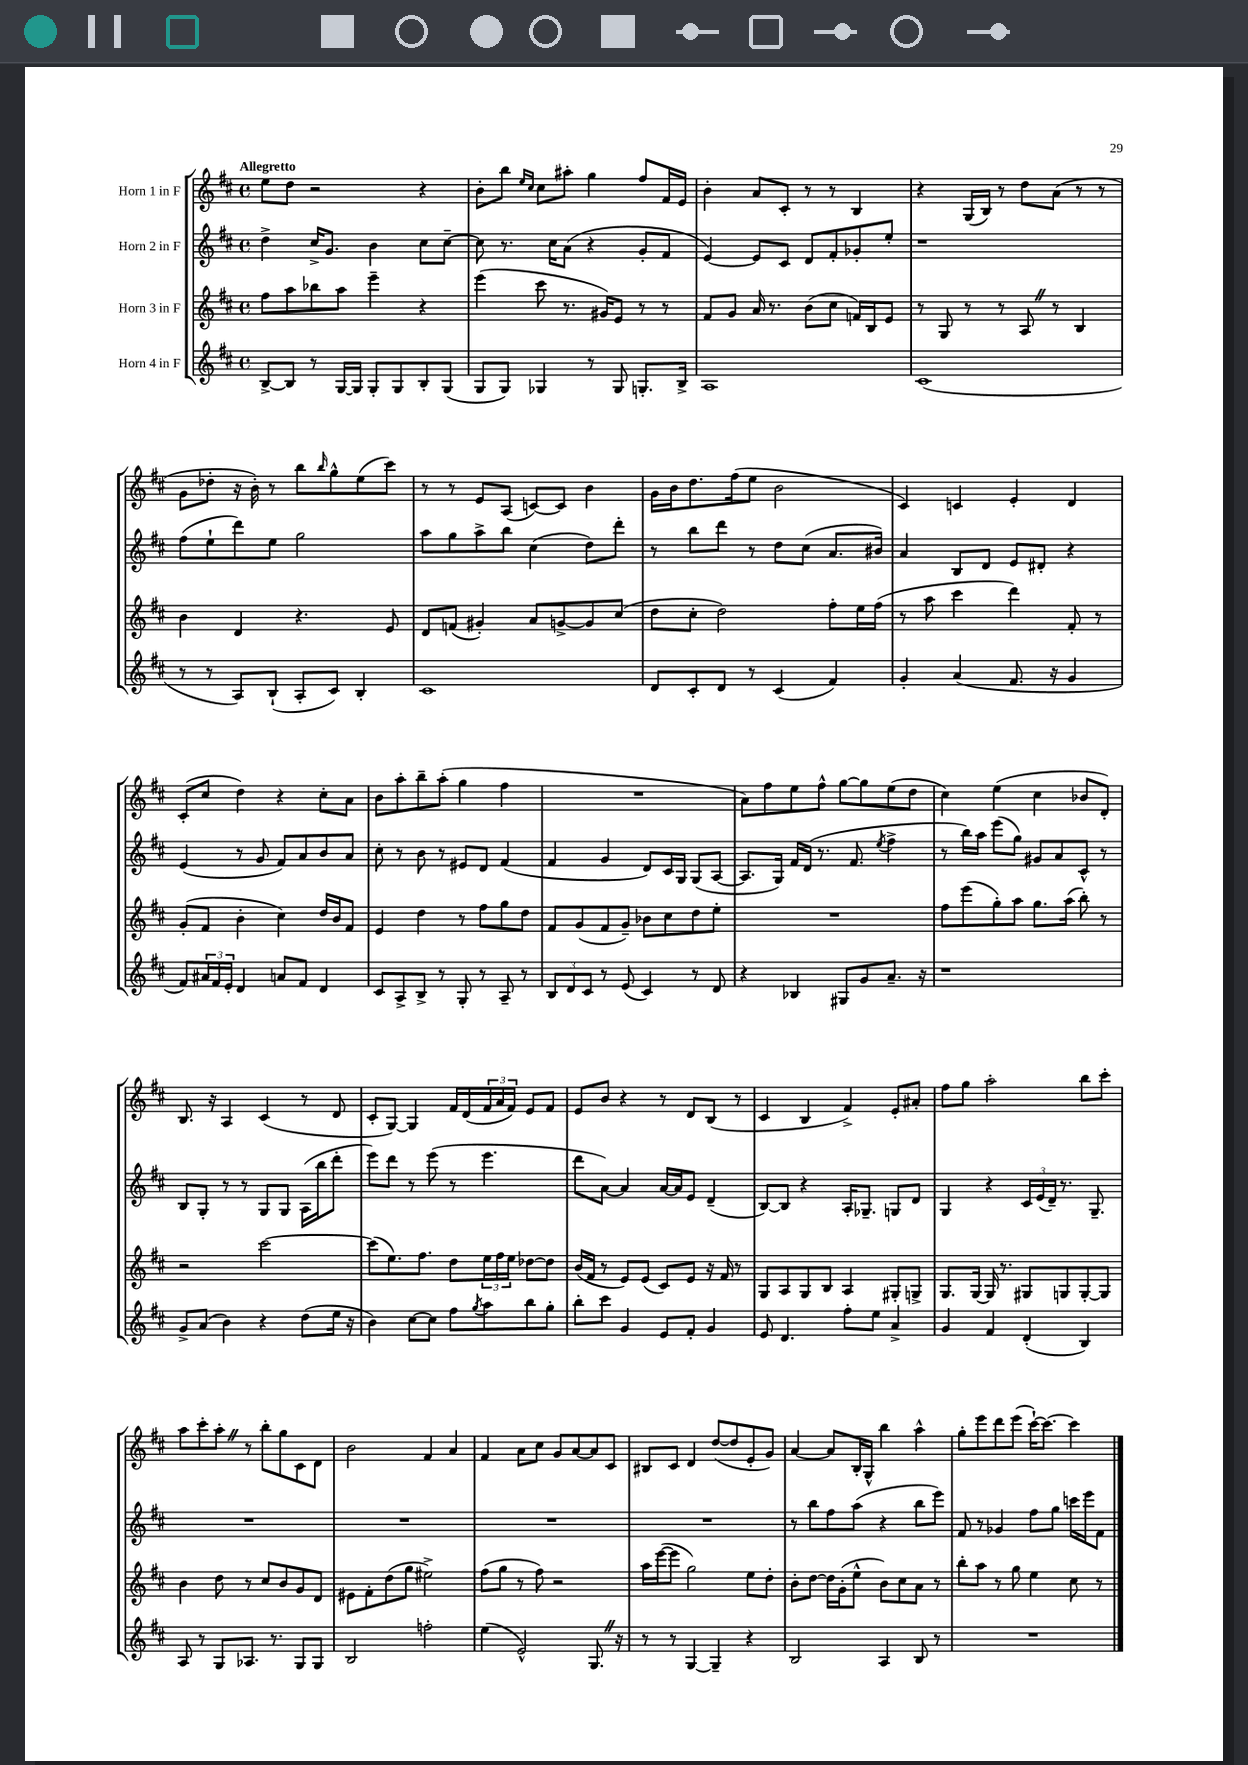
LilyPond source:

<<
\new StaffGroup <<
\new Staff = "s0" \with { instrumentName = "Horn 1 in F" } {
    \clef treble \key d \major \defaultTimeSignature \time 4/4 \tempo "Allegretto"
    e''8 d''8 r2 r4 |
    b'8-. b''8 \grace { e''16 cis''16 } cis''8 ais''8-. g''4 fis''8 fis'16 e'16 |
    b'4-. a'8 cis'8-. r8 r8 b4 |
    r4 g16( b16) r8 d''8 a'8( r8 r8 |
    g'8 des''8-. r16 b'16-.) r8 b''8 \grace { b''16 } g''8-^ e''8( cis'''8) |
    r8 r8 e'8 a8( c'8~) c'8 b'4 |
    g'16 b'16 d''8. fis''16( e''8 b'2 |
    cis'4) c'4 e'4-. d'4 |
    cis'8-.( cis''8 d''4) r4 cis''8-. a'8 |
    b'8 a''8-. b''8-- a''8-.( g''4 fis''4 |
    R1 |
    a'8) fis''8 e''8 fis''8-^ g''8~ g''8 e''8( d''8 |
    cis''4) e''4( cis''4 bes'8 d'8-.) |
    b8. r16 a4 cis'4( r8 d'8 |
    cis'8-. g8~) g4 fis'16 d'16( \tuplet 3/2 { fis'16 a'16 fis'16) } e'8 fis'8 |
    e'8 b'8 r4 r8 d'8 b8( r8 |
    cis'4 b4 fis'4->) e'8-. ais'8-. |
    fis''8 g''8 a''2-. b''8 cis'''8-. |
    a''8 cis'''8-. a''8-. \once \override BreathingSign.text = \markup { \musicglyph "scripts.caesura.straight" } \breathe r8 b''8-. g''8 cis'8 d'8 |
    b'2 fis'4 a'4 |
    fis'4 a'8 cis''8 g'8 a'8~ a'8 cis'8 |
    bis8 cis'8 d'4 d''8~( d''8 e'8-. g'8) |
    a'4~ a'8 b16-. g16-^ b''4 a''4-^ |
    g''8-. e'''8 d'''8 e'''8( cis'''16~-!) cis'''8.~ cis'''4 \bar "|." |
}
\new Staff = "s1" \with { instrumentName = "Horn 2 in F" } {
    \clef treble \key d \major \defaultTimeSignature \time 4/4
    d''4-> cis''16-> g'8. b'4 cis''8 cis''8~-- |
    cis''8 r8. cis''16 a'8( r4 g'8-. fis'8 |
    e'4~) e'8 cis'8 d'8 fis'8-. ges'8-. e''8-. |
    r1 |
    fis''8( e''8-! d'''8) e''8 g''2 |
    a''8 g''8 a''8-> b''8 cis''4( d''8) d'''8-. |
    r8 b''8 d'''8 r8 d''8 cis''8( a'8. bis'16) |
    a'4 b8 d'8 e'8 dis'8-. r4 |
    e'4( r8 g'8 fis'8) a'8 b'8 a'8 |
    cis''8-. r8 b'8 r8 eis'8 d'8 fis'4( |
    fis'4 g'4 d'8) cis'16 g16 g8( a8~ |
    a8. g16) fis'16 d'16( r8. fis'8. \acciaccatura { e''8 } fis''4-> |
    r8 b''16) a''16 e'''8( g''8) gis'8 a'8 cis'8-^ r8 |
    b8 g8-. r8 r8 g8 g8 a16( b''16 d'''8-. |
    e'''8) d'''8 r8 e'''8( r8 e'''4. |
    d'''8 a'8~) a'4 a'16~ a'16 e'8 d'4--( |
    b8~) b8 r4 a16-. ges8.-- g8 d'8 |
    g4 r4 \tuplet 3/2 { cis'16 e'16( d'16--) } r8. g8.-- |
    R1 |
    R1 |
    R1 |
    R1 |
    r8 b''8 fis''8 a''8( r4 b''8 e'''8) |
    fis'8 r8 ges'4 fis''8 g''8 c'''16 e'''16 fis'8 \bar "|." |
}
\new Staff = "s2" \with { instrumentName = "Horn 3 in F" } {
    \clef treble \key d \major \defaultTimeSignature \time 4/4
    fis''8 a''8 bes''8 a''8 e'''4-- r4 |
    e'''4( cis'''8 r8. gis'16) e'8 r8 r8 |
    fis'8 g'8 a'16 r8. b'8( cis''8 f'16) b16 e'8 |
    r8 g8 r8 r8 a8 \once \override BreathingSign.text = \markup { \musicglyph "scripts.caesura.straight" } \breathe r8 b4 |
    b'4 d'4 r4. e'8 |
    d'8 f'8( gis'4-.) a'8 g'8~-> g'8 cis''8( |
    d''8 cis''8-. d''2) fis''8-. e''16 fis''16( |
    r8 a''8 cis'''4 d'''4) fis'8-. r8 |
    g'8-.( fis'8 b'4-. cis''4) d''16 b'16 fis'8 |
    e'4 d''4 r8 fis''8 g''8 d''8 |
    fis'8 g'8( fis'8 g'8--) bes'8 cis''8 d''8 e''8-. |
    R1 |
    fis''8 e'''8( g''8-.) a''8 g''8. a''16( b''8-.) r8 |
    r2 cis'''2~ |
    cis'''8( e''8.) fis''8. d''8 \tuplet 3/2 { e''16 fis''16 e''16 } des''8~ des''8 |
    b'16( fis'16 r8 e'8) e'8( cis'8) e'8 r16 fis'16 r8 |
    g8 a8 g8 b8 a4 gis8-. g8-> |
    g8. g16~ g16 r8. gis8 g8 g8~-. g8 |
    b'4 d''8 r8 cis''8 b'8 g'8 d'8 |
    eis'8 fis'8-. d''8( g''8 eis''2->) |
    fis''8( g''8 r8 fis''8) r2 |
    a''16 e'''16~( e'''8 g''2) e''8 d''8-. |
    b'8-. d''8~ d''16 g'16-.( e''8-^ b'8) cis''8 a'8 r8 |
    b''8-. a''8 r8 g''8 e''4 cis''8 r8 \bar "|." |
}
\new Staff = "s3" \with { instrumentName = "Horn 4 in F" } {
    \clef treble \key d \major \defaultTimeSignature \time 4/4
    b8~-> b8 r8 g16~ g16 g8-. g8 b8-. g8( |
    g8 g8) ges4 r8 ges8 g8.-. b16-> |
    a1 |
    cis'1( |
    r8 r8 a8) b8-!( a8-. cis'8) b4-. |
    cis'1 |
    d'8 cis'8-. d'8 r8 cis'4( fis'4) |
    g'4-. a'4( fis'8. r16 g'4 |
    fis'8) \tuplet 3/2 { ais'16 fis'16 e'16-. } d'4 a'8 fis'8 d'4 |
    cis'8 a8-> b8-> r8 g8-. r8 a8-- r8 |
    \tuplet 3/2 { b8 d'8 cis'8 } r8 e'8( cis'4) r8 d'8 |
    r4 bes4 gis8 g'8 a'8.-- r16 |
    r1 |
    g'8-> a'8( b'4) r4 d''8( e''16 r16 |
    b'4) cis''8~ cis''8 fis''8 \acciaccatura { g''8 } a''8 b''8 g''8-. |
    b''8-. cis'''8 g'4 e'8 fis'8-. g'4 |
    e'8 d'4. fis''8-. e''8 a'4-> |
    g'4 fis'4 d'4-.( b4) |
    a8 r8 g8 aes8. r8. g8 g8 |
    b2 f''2-. |
    e''4( e'2-^) g8. \once \override BreathingSign.text = \markup { \musicglyph "scripts.caesura.straight" } \breathe r16 |
    r8 r8 g4~ g4-- r4 |
    b2 a4 b8 r8 |
    R1 \bar "|." |
}
>>
>>
\layout { \context { \Score \remove "Bar_number_engraver" } }
